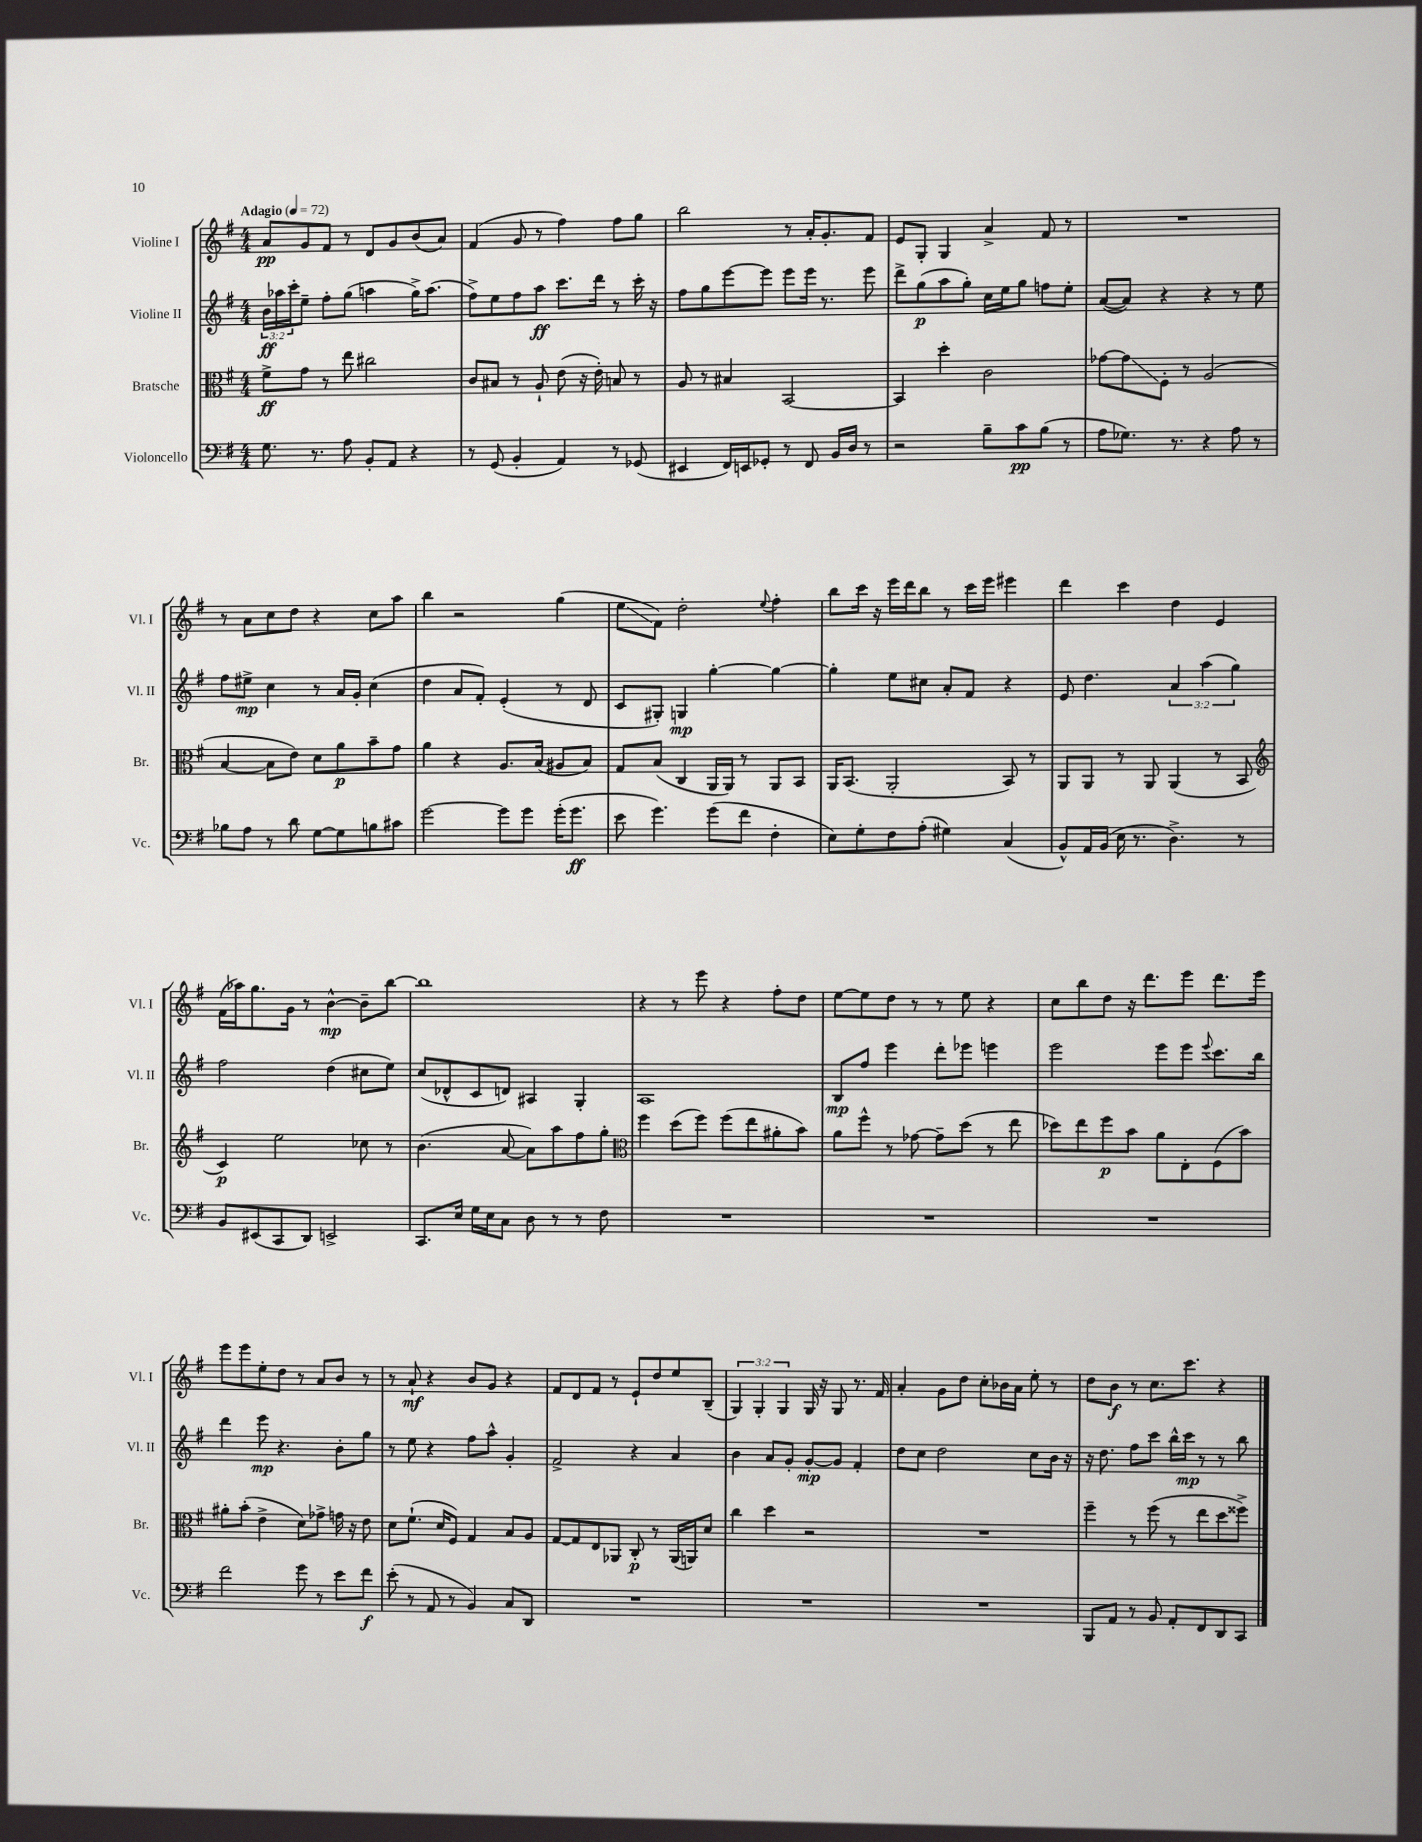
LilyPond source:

<<
\new StaffGroup <<
\new Staff = "s0" \with { instrumentName = "Violine I" shortInstrumentName = "Vl. I" } {
    \clef treble \key g \major \numericTimeSignature \time 4/4 \override Staff.TupletNumber.text = #tuplet-number::calc-fraction-text \tempo "Adagio" 4 = 72
    a'8\pp g'8 fis'8 r8 d'8 g'8 b'8( a'8) |
    fis'4( g'8 r8 fis''4) fis''8 g''8 |
    b''2 r8 a'16-. g'8.-. fis'8 |
    e'8 g8-. g4 a'4-> fis'8 r8 |
    R1 |
    r8 a'8 c''8 d''8 r4 c''8 a''8 |
    b''4 r2 g''4( |
    e''8\glissando fis'8) d''2-. \appoggiatura { e''8 } fis''4-. |
    b''8 c'''16 r16 e'''16 d'''16 b''8 r8 c'''16 e'''16 eis'''4 |
    d'''4 c'''4 d''4 e'4 |
    fis'16( aes''16) g''8. g'16 r8 b'4~-^\mp b'8-- b''8~ |
    b''1 |
    r4 r8 e'''8 r4 fis''8-. d''8 |
    e''8~ e''8 d''8 r8 r8 e''8 r4 |
    c''8 b''8 d''8 r16 d'''8. e'''8 d'''8. e'''16 |
    e'''8 e'''8 e''8-. d''8 r8 a'8 b'8 r8 |
    r8 a'8-!\mf r4 b'8 g'8 r4 |
    fis'8 d'8 fis'8 r8 e'8-! d''8 e''8 b8--( |
    \tuplet 3/2 { g4) g4-. g4 } g16 r16 g8 r8. fis'16 |
    a'4-. g'8 d''8 c''8-. bes'16 a'16 e''8-. r8 |
    d''8 b'8\f r8 c''8. c'''8. r4 \bar "|." |
}
\new Staff = "s1" \with { instrumentName = "Violine II" shortInstrumentName = "Vl. II" } {
    \clef treble \key g \major \numericTimeSignature \time 4/4 \override Staff.TupletNumber.text = #tuplet-number::calc-fraction-text
    \tuplet 3/2 { b'16\ff aes''16 c'''16-. } e''8-- fis''8-. g''8( a''4 g''16->) a''8.( |
    fis''8->) e''8 fis''8 a''8\ff c'''8. d'''16 r8 c'''16-. r16 |
    fis''8 g''8 e'''8~ e'''8 e'''8 e'''16 r8. e'''8 |
    d'''8-> g''8\p( a''8 g''8-.) c''16 e''16 g''8 f''8 e''8-. |
    a'8~( a'8) r4 r4 r8 e''8 |
    fis''8 eis''8->\mp c''4 r8 a'16 g'16-. c''4( |
    d''4 a'8 fis'8-.) e'4-.( r8 d'8 |
    c'8 gis8-.) g4\mp g''4~-. g''4~ |
    g''4-. e''8 cis''8 a'8-. fis'8 r4 |
    e'8 d''4. \tuplet 3/2 { a'4 a''4( g''4) } |
    fis''2 d''4( cis''8 e''8) |
    c''8( des'8-^ c'8 d'8) ais4 g4-. |
    a1 |
    b8\mp fis''8 e'''4 d'''8-. ees'''8 e'''4 |
    e'''2 e'''8 e'''8 \appoggiatura { e'''8 } c'''8. b''16 |
    d'''4 e'''8\mp r4. b'8-. g''8 |
    r8 e''8 r4 fis''8 a''8-^ g'4-. |
    fis'2-> r4 a'4 |
    b'4 a'8 g'8-. g'8~-.\mp g'8 fis'4-. |
    d''8 c''8 d''2 c''8 b'16 r16 |
    r16 d''8. fis''8 c'''8 b''16-^ c'''16\mp r8 r8 b''8 \bar "|." |
}
\new Staff = "s2" \with { instrumentName = "Bratsche" shortInstrumentName = "Br." } {
    \clef alto \key g \major \numericTimeSignature \time 4/4
    fis'8->\ff g'8 r8 e''8 cis''2 |
    c'8 bis8 r8 a8-! e'8( r16 e'16-.) b8 r8 |
    a8 r8 bis4 b,2~ |
    b,4 d''4-. c'2 |
    ges'8~ ges'8\glissando fis8-. r8 a2( |
    b4~ b8 e'8) d'8 a'8\p b'8-- g'8 |
    a'4 r4 a8. b16( ais8 b8) |
    g8 b8( c4 a,16 a,16) r8 a,8 b,8 |
    a,16 b,8.( a,2-. b,8) r8 |
    a,8 a,8 r8 a,8 a,4( r8 b,8 |
    \clef treble c'4\p) e''2 ces''8 r8 |
    b'4.( a'8~ a'8) a''8 fis''8 g''8-. |
    \clef alto fis''4 d''8( fis''8) fis''8( e''8 ais'8-. b'8) |
    a'8 fis''8-^ r8 ges'8~ ges'8-- d''8( r8 e''8 |
    des''8) e''8 fis''8\p b'8 a'8 e8-. fis8( b'8) |
    ais'8-. b'8-.( e'4-> d'8) ges'8-> g'16 r16 e'8 |
    d'8 fis'8.-!( d'16 fis8) g4 b8 a8 |
    g8~ g8 e8 aes,8 c8-.\p r8 aes,16( a,16) d'8 |
    c''4 d''4 r2 |
    R1 |
    fis''4-- r8 fis''8( r8 e''8 d''8 fisis''8->) \bar "|." |
}
\new Staff = "s3" \with { instrumentName = "Violoncello" shortInstrumentName = "Vc." } {
    \clef bass \key g \major \numericTimeSignature \time 4/4
    g8. r8. a8 b,8-. a,8 r4 |
    r8 g,8( b,4-. a,4) r8 ges,8( |
    eis,4 fis,16) e,16 ges,8-. r8 fis,8 b,16 d16 r8 |
    r2 b8-- c'8\pp b8( r8 |
    a8 ges8.) r8. r4 a8 r8 |
    bes8 a8 r8 d'8 g8~ g8 b8 cis'8 |
    g'2~ g'8 g'8 g'16-.( g'8.\ff |
    e'8 g'4.) g'8( fis'8 fis4-. |
    e8) g8-. fis8 a8-.( gis4) c4( |
    b,8-^) a,16 b,16( e16 r8. d4.->) r8 |
    b,8 eis,8( c,8 d,8) e,2-> |
    c,8. e16 g16 e16 c8 d8 r8 r8 fis8 |
    R1 |
    R1 |
    R1 |
    fis'2 g'8 r8 e'8 fis'8\f |
    e'8-.( r8 a,8 r8 b,4) c8 d,8 |
    R1 |
    R1 |
    R1 |
    b,,8 a,8 r8 b,8 a,8-. fis,8 d,8 c,8 \bar "|." |
}
>>
>>
\layout { \context { \Score \remove "Bar_number_engraver" } }
